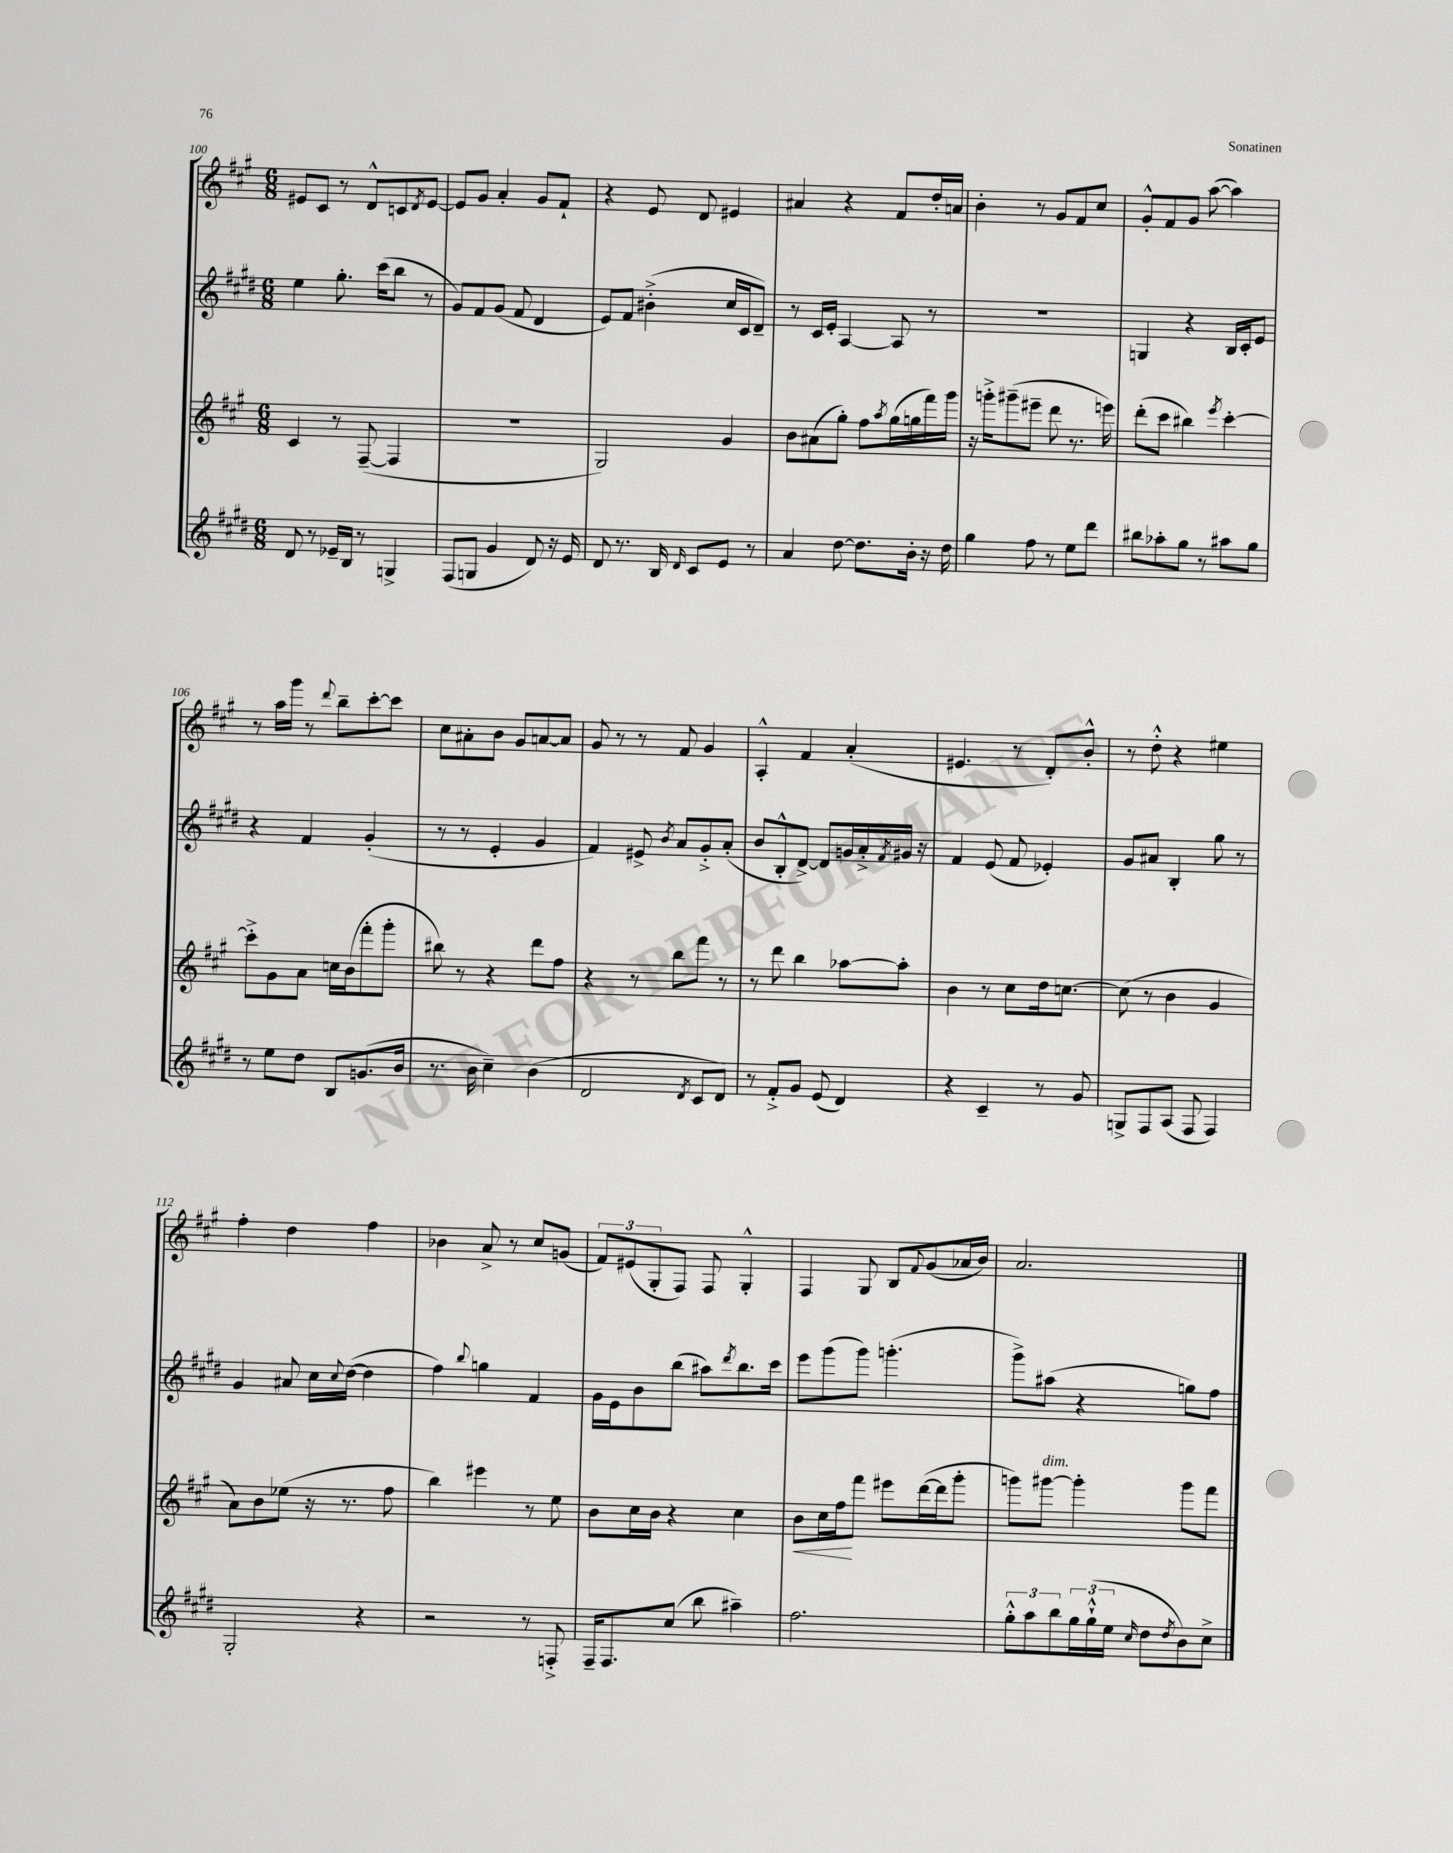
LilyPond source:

<<
\new StaffGroup <<
\new Staff = "s0" {
    \clef treble \key a \major \numericTimeSignature \time 6/8
    eis'8 cis'8 r8 d'8-^ c'8 \acciaccatura { d'8 } eis'8~ |
    eis'8 gis'8 a'4-. gis'8 fis'8-! |
    r4 e'8 d'8 eis'4 |
    ais'4 r4 fis'8 d''16-. a'16 |
    b'4-. r8 gis'8 fis'8 cis''8 |
    gis'8-.-^ fis'8 gis'8 a''8~( a''4) |
    r8 a''16 gis'''16 r8 \appoggiatura { d'''8 } b''8-- cis'''8~-. cis'''8 |
    cis''8 ais'8-. b'8 gis'8 a'8~ a'8 |
    gis'8 r8 r8 fis'8 gis'4 |
    a4-.-^ fis'4 a'4-.( |
    eis'4. r8 d'8-.) b'8-.-^ |
    r8 d''8-.-^ r4 eis''4 |
    fis''4-. d''4 fis''4 |
    bes'4 a'8-> r8 cis''8 g'8( |
    \tuplet 3/2 { fis'8) eis'8( gis8-. } fis8) fis8 gis4-.-^ |
    fis4 gis8 b8 \appoggiatura { fis'8 } gis'8( aes'16 b'16) |
    a'2. \bar "|." |
}
\new Staff = "s1" {
    \clef treble \key e \major \numericTimeSignature \time 6/8
    e''4 gis''8.-. cis'''16( b''8 r8 |
    gis'8) fis'8 gis'8( fis'8 dis'4 |
    e'8) fis'8 bis'4-.->( cis''16 cis'16 dis'8--) |
    r8 cis'16 e'16-. a4~ a8 r8 |
    R2. |
    g4 r4 b16 cis'16-. e'8 |
    r4 fis'4 gis'4-.( |
    r8 r8 e'4-. gis'4 |
    fis'4) eis'8-> \acciaccatura { b'8 } a'8 gis'8-.-> a'8-.( |
    b'8 b8-.-^ dis'8~->) dis'8 g'16 a'16-.-> \acciaccatura { fis'8 } gis'16 r16 |
    fis'4 e'8( fis'8 ees'4-.) |
    gis'8 ais'8 b4-. gis''8 r8 |
    gis'4 ais'8 cis''16 \appoggiatura { cis''8 } dis''16~( dis''4 |
    fis''4) \appoggiatura { b''8 } g''4 fis'4 |
    gis'16 e'16 b'8 b''8( ais''8) \acciaccatura { dis'''8 } b''8. cis'''16 |
    e'''8 gis'''8( gis'''8) g'''4.-.( |
    gis'''8->) ais''8( r4 g''8) fis''8 \bar "|." |
}
\new Staff = "s2" {
    \clef treble \key a \major \numericTimeSignature \time 6/8
    cis'4 r8 fis8~--( fis4 |
    R2. |
    gis2) gis'4 |
    b'8 ais'8( gis''8-.) fis''8 \acciaccatura { a''8 } gis''16( g''16 fis'''16) gis'''16 |
    r16 g'''16-.-> gis'''8--( eis'''8-- d'''8 r8. e'''16) |
    d'''8-.( cis'''8 bis''4) \acciaccatura { e'''8 } cis'''4~-. |
    cis'''8-.-> gis'8 a'8 c''16 b'16( fis'''8-. gis'''8-. |
    bis''8) r8 r4 d'''8 fis''8 |
    r4 r8 b''8 fis'''8 r8 |
    r8 d'''8 b''4 aes''8~ aes''8-. |
    b'4 r8 cis''8 d''16 c''8.~ |
    c''8( r8 b'4 gis'4 |
    a'8) b'8 ees''8( r16 r8. fis''8 |
    b''4) eis'''4 r8 e''8 |
    b'8 cis''16 b'16 r4 cis''4 |
    b'8\< cis''16 fis''16\! fis'''8 eis'''8 d'''16~( d'''16 gis'''8-. |
    g'''8) gis'''8~^\markup { \italic "dim." } gis'''4-. gis'''8 fis'''8 \bar "|." |
}
\new Staff = "s3" {
    \clef treble \key e \major \numericTimeSignature \time 6/8
    dis'8 r8 ees'16-- b16 r8 g4-> |
    fis8( g8 gis'4 dis'8) r16 e'16 |
    dis'8 r8. b16 \grace { dis'16 } cis'8 e'8 r8 |
    a'4 dis''8~ dis''8. b'16-. r16 dis''16 |
    gis''4 fis''8 r8 e''8 dis'''8 |
    bis''8 aes''8-. gis''8 r8 ais''8 gis''8 |
    r8 e''8 dis''8 b8 g'8.( b'16 |
    r8. b'16 cis''4--) b'4( |
    dis'2 \acciaccatura { dis'8 } cis'8 dis'8) |
    r8 fis'8-.-> gis'8 e'8( dis'4) |
    r4 cis'4-- r8 gis'8 |
    g8-> fis8 a8( fis8 fis4) |
    gis2-. r4 |
    r2 r8 f8-.-> |
    fis16-- fis8. cis''8( b''8 ais''4--) |
    fis''2. |
    \tuplet 3/2 { gis''8-.-^ a''8 b''8 } \tuplet 3/2 { gis''16 gis''16-!-^( e''16 } \grace { cis''16 } dis''8 \acciaccatura { dis''8 } b'8) cis''8-> \bar "|." |
}
>>
>>
\layout { \context { \Score currentBarNumber = #100 } }
